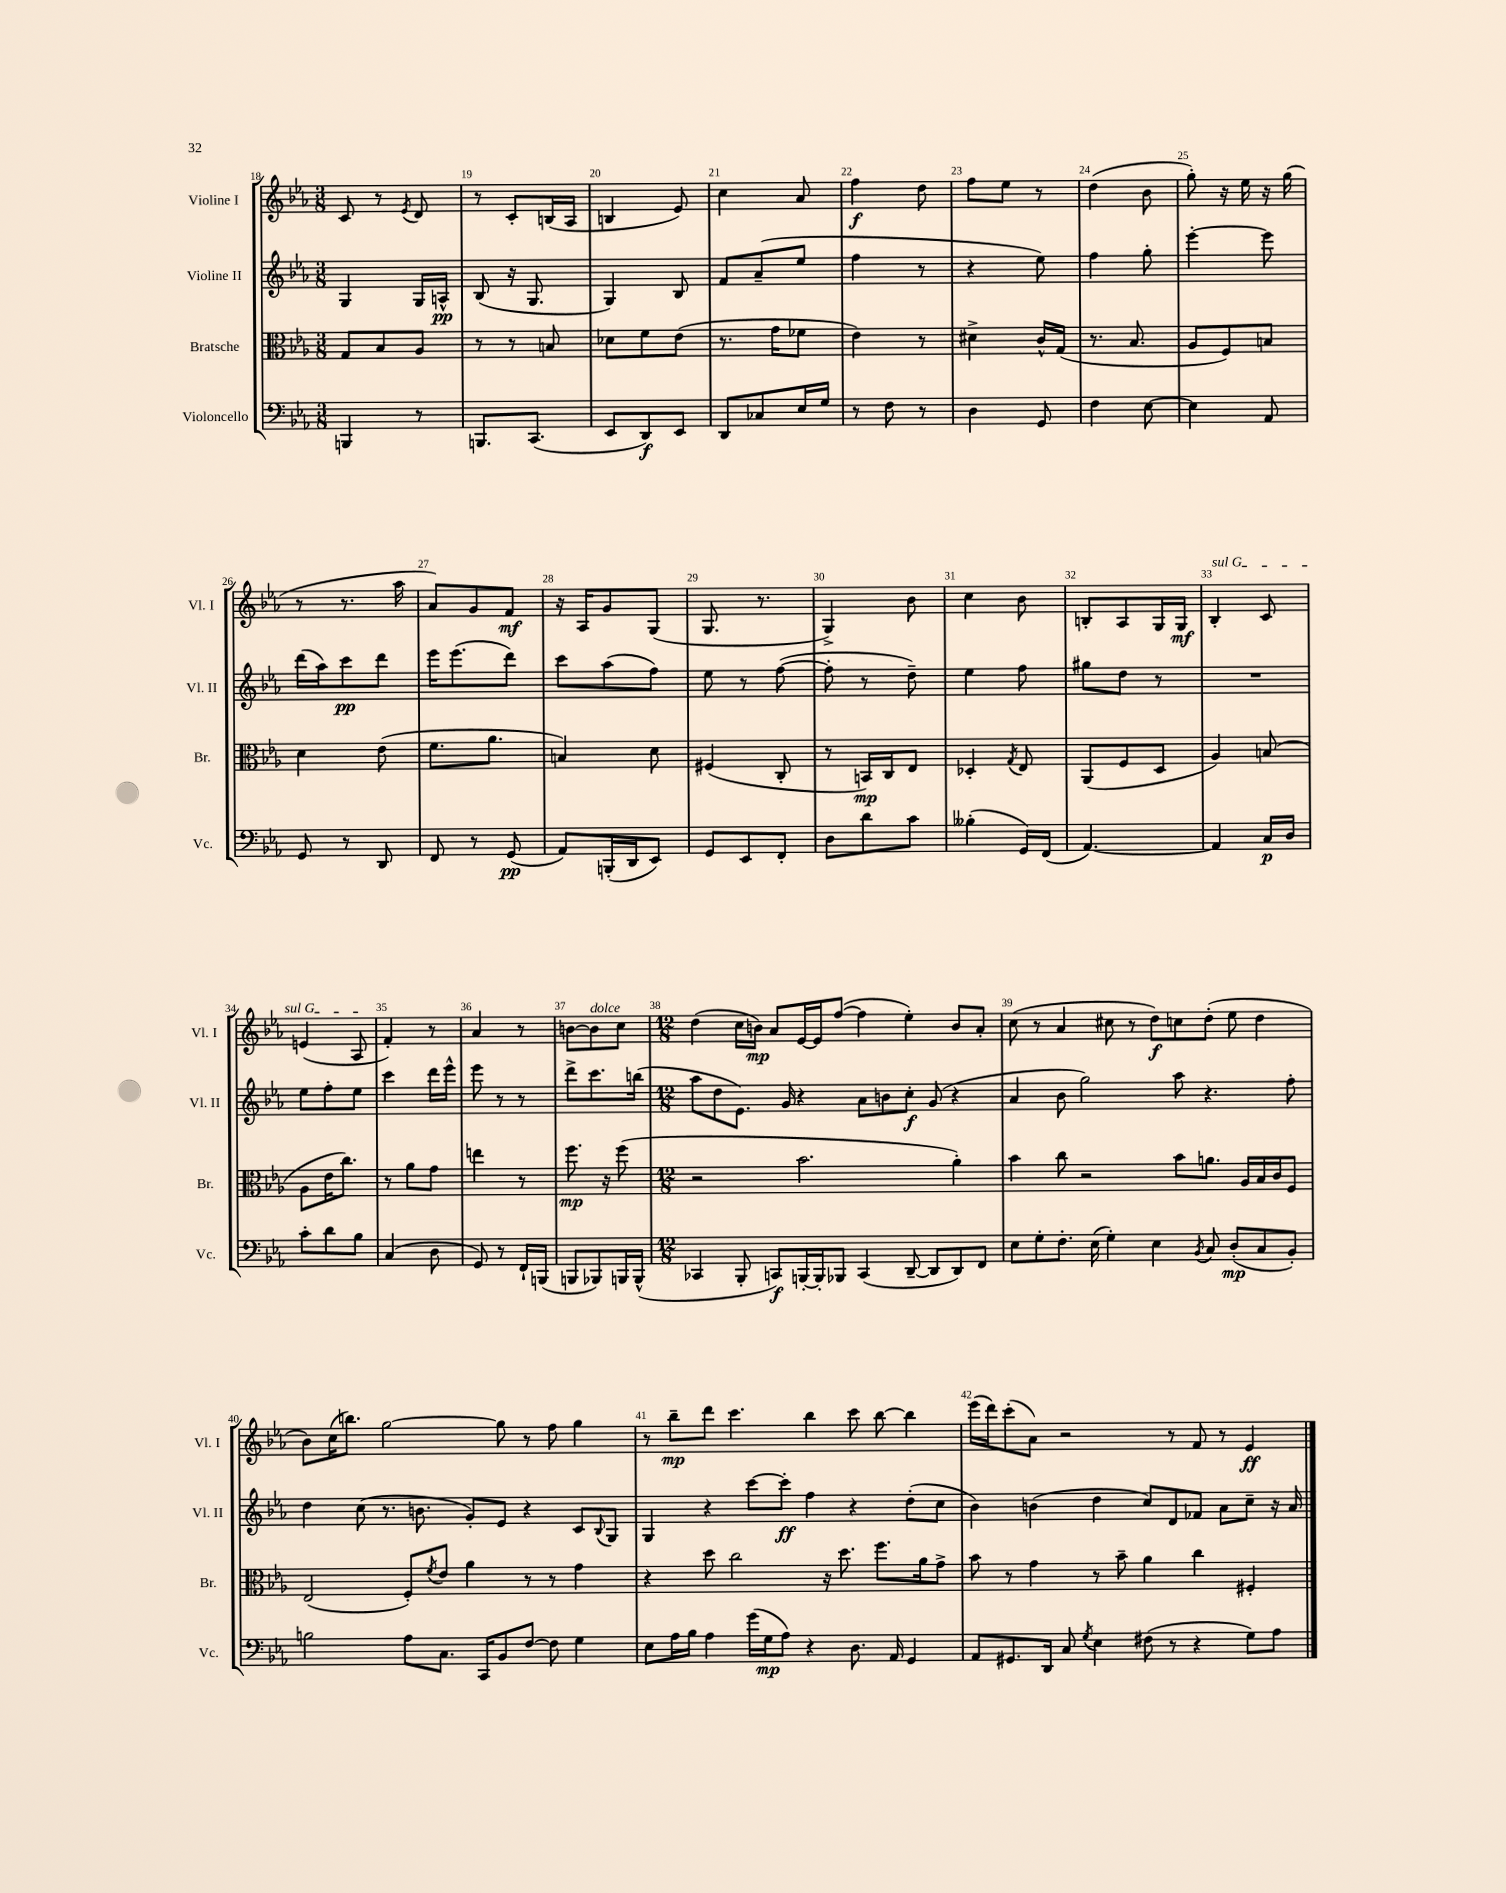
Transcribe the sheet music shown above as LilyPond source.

<<
\new StaffGroup <<
\new Staff = "s0" \with { instrumentName = "Violine I" shortInstrumentName = "Vl. I" } {
    \clef treble \key ees \major \numericTimeSignature \time 3/8
    c'8 r8 \acciaccatura { ees'8 } d'8 |
    r8 c'8-. b16( aes16 |
    b4 ees'8) |
    c''4 aes'8 |
    f''4\f d''8 |
    f''8 ees''8 r8 |
    d''4( bes'8 |
    g''8-.) r16 ees''16 r16 g''16( |
    r8 r8. aes''16 |
    aes'8) g'8 f'8\mf |
    r16 aes16 g'8 g8( |
    g8. r8. |
    g4->) bes'8 |
    c''4 bes'8 |
    b8-. aes8 g16 g16\mf |
    \once \override TextSpanner.bound-details.left.text = \markup { \italic "sul G" } bes4-.\startTextSpan c'8 |
    e'4( aes8\stopTextSpan |
    f'4-.) r8 |
    aes'4 r8 |
    b'8~ b'8^\markup { \italic "dolce" } c''8 |
    \numericTimeSignature \time 12/8 d''4( c''16 b'16\mp) aes'8 ees'16~ ees'16 f''8~( f''4 ees''4-.) b'8 aes'8-. |
    c''8( r8 aes'4 cis''8 r8 d''8\f) c''8 d''8-.( ees''8 d''4 |
    bes'8) c''16( b''8.) g''2~ g''8 r8 f''8 g''4 |
    r8 bes''8--\mp d'''8 c'''4. bes''4 c'''8 bes''8~ bes''4 |
    ees'''16( d'''16) c'''8-.( aes'8) r2 r8 f'8 r8 ees'4\ff \bar "|." |
}
\new Staff = "s1" \with { instrumentName = "Violine II" shortInstrumentName = "Vl. II" } {
    \clef treble \key ees \major \numericTimeSignature \time 3/8
    g4 g16 a16-^\pp |
    bes8( r16 g8. |
    g4) bes8 |
    f'8 aes'8--( ees''8 |
    f''4 r8 |
    r4 ees''8) |
    f''4 g''8-. |
    ees'''4~-. ees'''8 |
    d'''16( aes''16) c'''8\pp d'''8 |
    ees'''16 ees'''8.( d'''8) |
    c'''8 aes''8( f''8) |
    ees''8 r8 f''8~( |
    f''8-. r8 d''8--) |
    ees''4 f''8 |
    gis''8 d''8 r8 |
    R4. |
    ees''8 f''8-. ees''8 |
    c'''4 d'''16 ees'''16-^ |
    ees'''8 r8 r8 |
    d'''8-> c'''8. b''16( |
    \numericTimeSignature \time 12/8 aes''8 d''8 ees'8.) g'16 r4 aes'8 b'8 c''8-.\f g'8( r4 |
    aes'4 bes'8 g''2) aes''8 r4. f''8-. |
    d''4 c''8( r8. b'8. g'8-.) ees'8 r4 c'8 \appoggiatura { bes8 } g8 |
    g4 r4 c'''8~ c'''8-.\ff f''4 r4 d''8-.( c''8 |
    bes'4) b'4( d''4 c''8) d'8 fes'8 aes'8 c''8-- r16 aes'16 \bar "|." |
}
\new Staff = "s2" \with { instrumentName = "Bratsche" shortInstrumentName = "Br." } {
    \clef alto \key ees \major \numericTimeSignature \time 3/8
    g8 bes8 aes8 |
    r8 r8 b8 |
    des'8 f'8 ees'8( |
    r8. g'16 fes'8 |
    ees'4) r8 |
    dis'4-> c'16-^ g16( |
    r8. bes8. |
    aes8 f8) b8 |
    d'4 ees'8( |
    f'8. aes'8. |
    b4) d'8 |
    fis4( c8-. |
    r8 b,16\mp) c16 ees8 |
    des4-. \acciaccatura { g8 } ees8 |
    aes,8( f8 d8 |
    aes4) b8( |
    aes8 ees'16 c''8.) |
    r8 aes'8 g'8 |
    e''4 r8 |
    f''8.\mp r16 f''8( |
    \numericTimeSignature \time 12/8 r2 bes'2. aes'4-.) |
    bes'4 c''8 r2 bes'8 a'8. aes16 bes16 c'16 f8 |
    ees2( f8-.) \acciaccatura { f'8 } ees'8 aes'4 r8 r8 g'4 |
    r4 d''8 c''2 r16 d''8. f''8. aes'16 g'8-> |
    bes'8 r8 g'4 r8 bes'8-- aes'4 c''4 fis4-. \bar "|." |
}
\new Staff = "s3" \with { instrumentName = "Violoncello" shortInstrumentName = "Vc." } {
    \clef bass \key ees \major \numericTimeSignature \time 3/8
    b,,4 r8 |
    b,,8. c,8.( |
    ees,8 d,8\f) ees,8 |
    d,8 ces8 ees16 g16 |
    r8 f8 r8 |
    d4 g,8 |
    f4 ees8~ |
    ees4 aes,8 |
    g,8 r8 d,8 |
    f,8 r8 g,8\pp( |
    aes,8) b,,16-.( d,16 ees,8) |
    g,8 ees,8 f,8-. |
    d8 d'8 c'8 |
    beses4-.( g,16) f,16( |
    aes,4.~) |
    aes,4 c16\p d16 |
    c'8-. d'8 bes8 |
    c4( d8 |
    g,8) r8 f,16-! b,,16( |
    b,,8 bes,,8) b,,16 b,,16-^( |
    \numericTimeSignature \time 12/8 ces,4 bes,,8-. c,8\f) b,,16~-. b,,16-. bes,,8 c,4( d,8~-- d,8 d,8) f,8 |
    ees8 g8-. f8.-. ees16( g4-.) ees4 \acciaccatura { bes,8 } c8 d8-.\mp( c8 bes,8-.) |
    b2 aes8 c8. c,16 bes,8 f8~ f8 g4 |
    ees8 aes16 bes16 aes4 g'16( g16\mp aes8) r4 d8. aes,16 g,4 |
    aes,8 gis,8. d,16 c8 \acciaccatura { g8 } ees4 fis8( r8 r4 g8) aes8 \bar "|." |
}
>>
>>
\layout { \context { \Score currentBarNumber = #18 \override BarNumber.break-visibility = ##(#f #t #t) barNumberVisibility = #all-bar-numbers-visible } }
